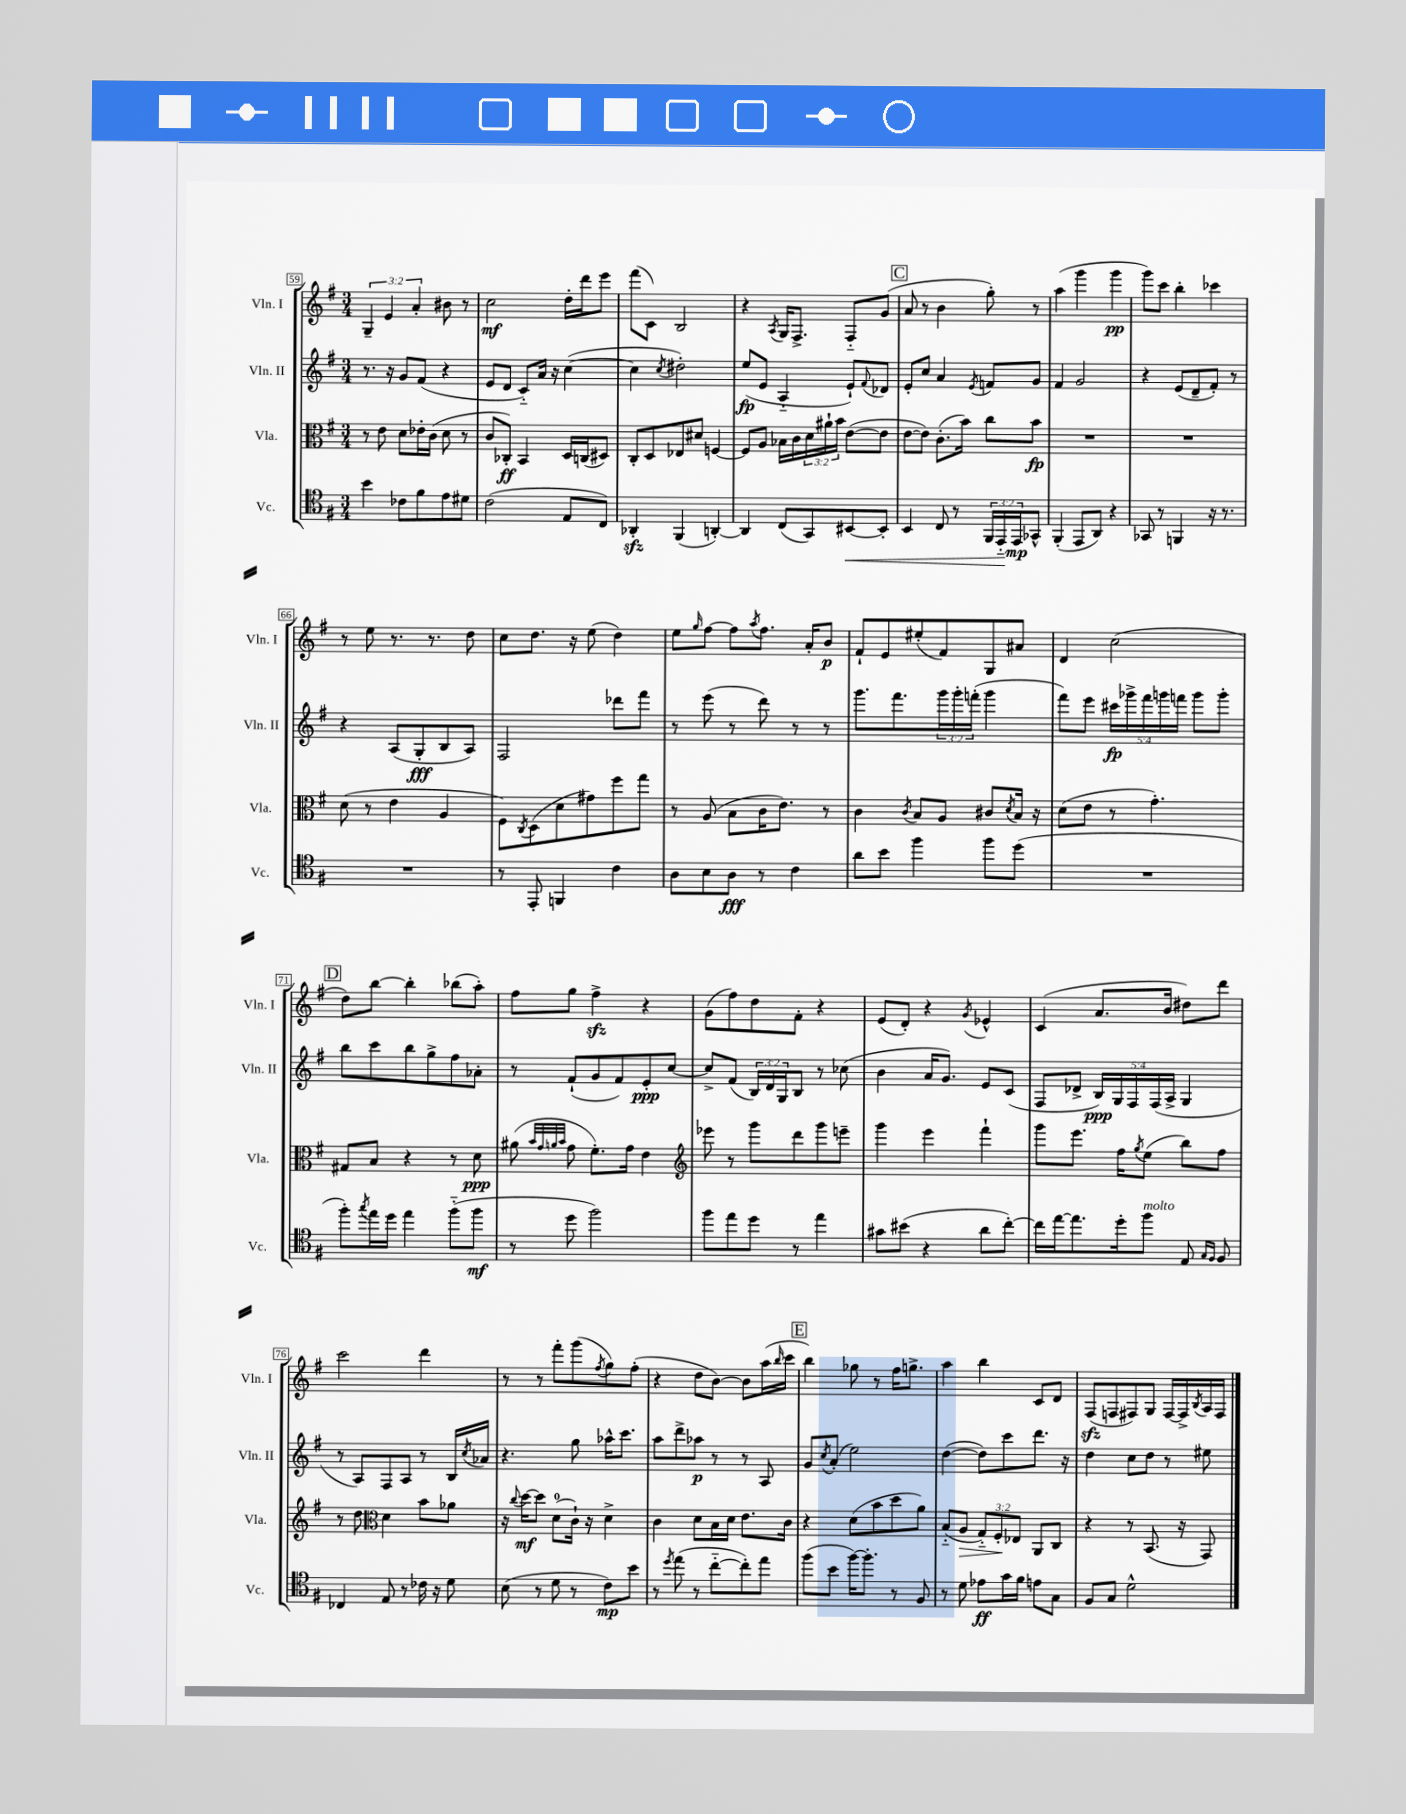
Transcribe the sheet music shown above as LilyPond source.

<<
\new StaffGroup <<
\new Staff = "s0" \with { instrumentName = "Vln. I" shortInstrumentName = "Vln. I" } {
    \clef treble \key g \major \numericTimeSignature \time 3/4 \override Staff.TupletNumber.text = #tuplet-number::calc-fraction-text
    \tuplet 3/2 { g4-- e'4 a'4-. } bis'8 r8 |
    c''2\mf d''16-. d'''16 e'''8 |
    fis'''8( c'8) b2 |
    r4 \acciaccatura { a8 } g16 fis8.-> fis8-_ g'8( |
    \mark \markup { \box "C" } a'8 r8 b'4 g''8-.) r8 |
    a''4( g'''4 g'''4\pp |
    g'''8) c'''8 b''4-. ces'''4 |
    r8 e''8 r8. r8. d''8 |
    c''8 d''8. r16 e''8( d''4) |
    e''8 \grace { g''16 } fis''8~ fis''8 \acciaccatura { a''8 } fis''8. a'16-. b'8\p |
    fis'8-! e'8 eis''8-.( fis'8) g8 ais'8 |
    d'4 c''2( |
    \mark \markup { \box "D" } d''8) b''8~ b''4-. bes''8( a''8-.) |
    fis''8 g''8 fis''4->\sfz r4 |
    g'8( fis''8) d''8 fis'8-. r4 |
    e'8( d'8-.) r4 \acciaccatura { g'8 } ees'4-^ |
    c'4( a'8. b'16 dis''8) d'''8 |
    c'''2 d'''4 |
    r8 r8 fis'''8-. g'''8( \acciaccatura { fis''8 } g''8) fis''8-.( |
    r4 d''8 b'8~) b'8 a''16( \grace { b''16 } c'''16 |
    \mark \markup { \box "E" } b''4) ges''8 r8 fis''16 g''8.-> |
    a''4 b''4 c'8 d'8 |
    fis8\sfz( f8 fis8) g8 fis16~ fis16-> \acciaccatura { b8 } a16 fis16 \bar "|." |
}
\new Staff = "s1" \with { instrumentName = "Vln. II" shortInstrumentName = "Vln. II" } {
    \clef treble \key g \major \numericTimeSignature \time 3/4 \override Staff.TupletNumber.text = #tuplet-number::calc-fraction-text
    r8. r16 g'8 fis'8( r4 |
    e'8 d'8 c'8-_) a'16 r16 c''4~( |
    c''4 \acciaccatura { c''8 } dis''2-.) |
    e''8\fp( e'8 a4-_ e'8-!) \appoggiatura { fis'8 } des'8 |
    \mark \markup { \box "C" } e'8-. c''8 a'4 \acciaccatura { e'8 } f'8 g'8 |
    fis'4 g'2 |
    r4 e'8( d'8-- fis'8-.) r8 |
    r4 a8( g8-.\fff b8 a8) |
    fis2 des'''8 fis'''8 |
    r8 e'''8( r8 d'''8) r8 r8 |
    g'''8. fis'''8. \tuplet 3/2 { g'''16 g'''16-. f'''16-.( } g'''4 |
    fis'''8) e'''8 \tuplet 5/4 { cis'''16\fp ges'''16-> fis'''16 g'''16 f'''16 } g'''8 g'''8-. |
    \mark \markup { \box "D" } b''8 c'''8 b''8 g''8-> fis''8 aes'8-. |
    r8 fis'8-!( g'8 fis'8) e'8-.\ppp c''8~ |
    c''8-> fis'8( \tuplet 3/2 { b16) d'16 g16 } b8 r8 ces''8( |
    b'4 a'16 g'8.) e'8 c'8( |
    fis8 des'8-> \tuplet 5/4 { b16\ppp) g16 fis16 fis16( a16-> } g4 |
    r8 a8) fis8 a8 r8 b16 \acciaccatura { c''8 } aes'16 |
    r4. g''8 aes''16-^ c'''8. |
    a''8 d'''8-> aes''8\p r8 r8 a8 |
    \mark \markup { \box "E" } g'8 \acciaccatura { c''8 } a'8-.( e''2) |
    d''4~( d''8) c'''8 d'''8. r16 |
    d''4 c''8 d''8 r8 eis''8 \bar "|." |
}
\new Staff = "s2" \with { instrumentName = "Vla." shortInstrumentName = "Vla." } {
    \clef alto \key g \major \numericTimeSignature \time 3/4 \override Staff.TupletNumber.text = #tuplet-number::calc-fraction-text
    r8 e'8 d'8 ees'16-. c'16( d'8 r8 |
    c'8 ces8-.\ff) b,4 d16 c16( dis8) |
    c8-. d8 ees8 dis'8 f4~ |
    f8 a8 bes16 c'16 \tuplet 3/2 { d'16 ais'16-! b'16 } e'8~( e'8 |
    \mark \markup { \box "C" } e'8~ e'8) c'8.-.( b'16) c''8 b'8\fp |
    R2. |
    R2. |
    d'8( r8 e'4 a4 |
    fis8) \acciaccatura { c8 } d8( d'8 gis'8) fis''8 g''8 |
    r8 a8( b8 c'16 e'8.) r8 |
    c'4 \acciaccatura { c'8 } b8 a8 cis'8 \acciaccatura { d'8 } b16 r16 |
    d'8( e'8 r8 g'4.-.) |
    \mark \markup { \box "D" } gis8 b8 r4 r8 d'8\ppp |
    ais'8( \grace { b'32 g'32 a'32 b'32 } g'8 fis'8.-.) g'16 e'4 |
    \clef treble ees'''8 r8 g'''8 d'''8 g'''8 e'''8-- |
    g'''4 e'''4 fis'''4-! |
    g'''8 e'''8. fis''16 \acciaccatura { g''8 } e''8( b''8) fis''8 |
    r8 d''8 \clef alto d'4 b'8 aes'8 |
    r16 \appoggiatura { c''8 } d''16~\mf d''8 d'8-0( c'16-!) r16 d'4-> |
    c'4 d'8 b16 d'16 e'8. c'16 |
    \mark \markup { \box "E" } r4 d'8( b'8 d''8 a'8) |
    b8-_( a8\> \tuplet 3/2 { g8-_) fis8-.\! ees8 } a,8 c8 |
    r4 r8 b,8.( r16 g,8) \bar "|." |
}
\new Staff = "s3" \with { instrumentName = "Vc." shortInstrumentName = "Vc." } {
    \clef tenor \key g \major \numericTimeSignature \time 3/4 \override Staff.TupletNumber.text = #tuplet-number::calc-fraction-text
    b'4 ces'8 fis'8 e'8 dis'8 |
    c'2( e8 c8) |
    aes,4-.\sfz fis,4( a,4~-.) |
    a,4 c8( g,8) bis,8~\< bis,8-. |
    \mark \markup { \box "C" } b,4 c8 r8 \tuplet 3/2 { fis,16 e,16-_\! e,16\mp } ges,8-^ |
    fis,4-.( e,8 a,8) r4 |
    ges,8 r8 f,4 r16 r8. |
    R2. |
    r8 e,8-. f,4 c'4 |
    a8 b8 a8\fff r8 c'4 |
    a'8 b'8 fis''4 fis''8 d''8( |
    R2. |
    \mark \markup { \box "D" } fis''8-.) \acciaccatura { g''8 } e''16 d''16 e''4 fis''8-_( fis''8\mf |
    r8 d''8 fis''2) |
    fis''8 e''8 d''8 r8 e''4 |
    gis'8 bis'8( r4 a'8 c''8~-.) |
    c''16 e''16~ e''8. d''16-. fis''8^\markup { \italic "molto" } e8 \grace { g16 fis16 } fis8 |
    ces4 e8 r8 ces'16 r16 d'8 |
    b8( r8 d'8 r8 c'8\mp) b'8 |
    r8 \acciaccatura { d''8 } e''8( r8 c''8~-_ c''8-.) e''8 |
    \mark \markup { \box "E" } fis''8( b'8 fis''16~) fis''8.-. r8 fis8 |
    r8 d'8 ees'8\ff g'16 fis'16 e'8 g8 |
    fis8 g8 d'2-^ \bar "|." |
}
>>
>>
\layout { \context { \Score currentBarNumber = #59 \override BarNumber.stencil = #(make-stencil-boxer 0.1 0.3 ly:text-interface::print) } }
